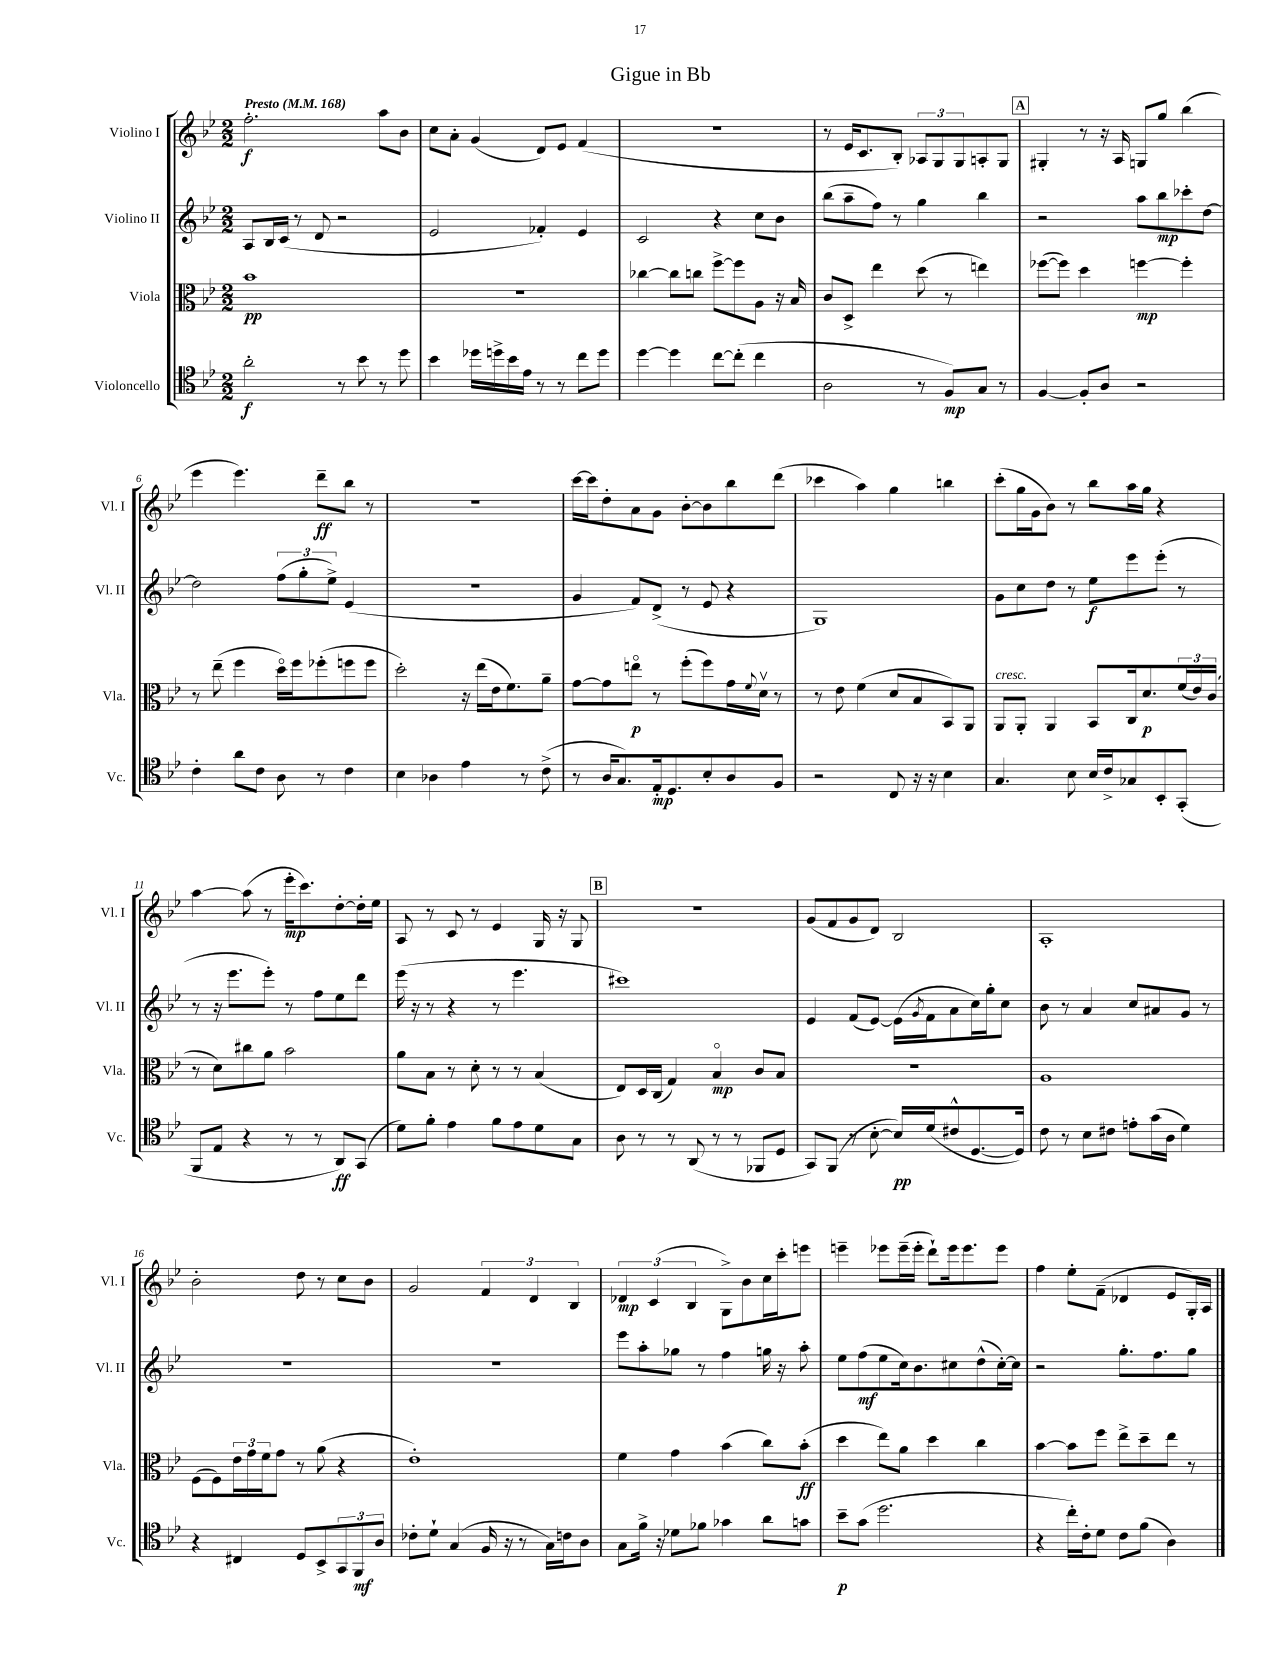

**kern	**kern	**kern	**kern
*staff4	*staff3	*staff2	*staff1
*clefC4	*clefC3	*clefG2	*clefG2
*k[b-e-]	*k[b-e-]	*k[b-e-]	*k[b-e-]
*M2/2	*M2/2	*M2/2	*M2/2
*MM168	*MM168	*MM168	*MM168
2a'	1b-	8A	2.ff'
.	.	16B-	.
.	.	(16c	.
.	.	8r	.
.	.	8d	.
8r	.	2r	.
8b-	.	.	.
8r	.	.	8aa
8dd	.	.	8b-
=	=	=	=
4b-	1r	2e-	8cc
.	.	.	8a'
16dd-	.	.	(4g
16dd^	.	.	.
16b-	.	.	.
16e-	.	.	.
8r	.	4f-')	8d)
8r	.	.	8e-
8cc	.	4e-	(4f
8dd	.	.	.
=	=	=	=
[4dd	[4cc-	2c	1r
4dd]	8cc-]	.	.
.	8cc	.	.
[8cc	[8ff^	4r	.
(8cc']	8ff]	.	.
4cc	8A	8cc	.
.	16r	8b-	.
.	16B-	.	.
=	=	=	=
2A	8c	(8bb-	8r
.	8D^	8aa~	16e-
.	.	.	8.c
.	4ee-	8ff)	.
.	.	8r	8B-')
8r	(8dd	4gg	12A-
.	.	.	12G
8F)	8r	.	.
.	.	.	12G
8G	4ee)	4bb-	8A'
8r	.	.	8G
=	=	=	=
[4F	([8ff-	2r	4G#'
.	8ff-])	.	.
8F']	4dd	.	8r
8A	.	.	16r
.	.	.	16A
2r	[4ff	8aa	8G
.	.	8bb-	8gg
.	4ff']	8ccc-'	(4bb-
.	.	[8dd	.
=	=	=	=
4c'	8r	2dd]	4eee-
.	(8ee-~	.	.
8a	4ff	.	4.eee-)
8c	.	.	.
8A	16ddo)	(12ff	.
.	16ff	.	.
.	.	12gg'	.
8r	(8ff-'	.	8ddd~
.	.	12ee-^)	.
4c	8ff	(4e-	8bb-
.	8ff	.	8r
=	=	=	=
4B-	2dd')	1r	1r
4A-	.	.	.
4e-	16r	.	.
.	(16ee-	.	.
.	16e-	.	.
.	8.f)	.	.
8r	.	.	.
(8c^	8a~	.	.
=	=	=	=
8r	[8g	4g	[16ccc
.	.	.	16ccc]
16A	8g]	.	8dd'
8.G)	.	.	.
.	8eeo	8f)	8a
16E-'	8r	(8d^	8g
8.D	.	.	.
.	(8ff'	8r	[8b-'
8B-'	8ff)	8e-	8b-]
8A	16g	4r	8bb-
.	8qqf	.	.
.	16dv	.	.
8F	8r	.	(8ddd
=	=	=	=
2r	8r	1G)	4ccc-
.	8e-	.	.
.	(4f	.	4aa)
8C	8d	.	4gg
16r	8B-	.	.
16r	.	.	.
4B-	8BB-)	.	4bb
.	8AA	.	.
=	=	=	=
4.G	8AA	8g	(8ccc'
.	8AA'	8cc	16gg
.	.	.	16g
.	4AA	8dd	8b-)
8B-	.	8r	8r
16B-	8BB-	8ee-	8bb-
16c^	.	.	.
8G-	16C	8eee-	16aa
.	8.d	.	16gg
8BB-'	.	(8eee-'	4r
(8GG'	(24f	8r	.
.	24e-)	.	.
.	(24c	.	.
=	=	=	=
8FF	8r	8r	[4aa
8E-	8d)	16r	.
.	.	8.eee-	.
4r	8cc#	.	(8aa]
.	8a	8eee-')	8r
8r	2b-	8r	16eee-'
.	.	.	8.ccc)
8r	.	8ff	.
8AA)	.	8ee-	[8dd'
(8GG	.	8ddd	16dd']
.	.	.	16ee-
=	=	=	=
8d)	8a	(16eee-	8A
.	.	16r	.
8f'	8B-	8r	8r
4e-	8r	4r	8c
.	8d'	.	8r
8f	8r	8r	4e-
8e-	8r	4.eee-	.
8d	(4B-	.	16G
.	.	.	16r
8G	.	.	8G
=	=	=	=
8A	8E-)	1ccc#)	1r
8r	16D	.	.
.	(16C	.	.
8r	4G)	.	.
(8AA	.	.	.
8r	4B-o	.	.
8r	.	.	.
8FF-	8c	.	.
8D	8B-	.	.
=	=	=	=
8GG)	1r	4e-	(8g
(8FF	.	.	8f
8r	.	(8f	8g
[8B-'	.	[8e-)	8d)
16B-])	.	(16e-]	2B-
.	.	8qg	.
(16d	.	16f	.
8c#^^	.	8a	.
[8.D	.	16cc)	.
.	.	16gg'	.
.	.	8cc	.
16D])	.	.	.
=	=	=	=
8c	1A	8b-	1A'
8r	.	8r	.
8B-	.	4a	.
8c#	.	.	.
8e'	.	8cc	.
(16g	.	8a#	.
16A	.	.	.
4d)	.	8g	.
.	.	8r	.
=	=	=	=
4r	(8F	1r	2b-'
.	8F)	.	.
4C#	24e-	.	.
.	24g	.	.
.	24f	.	.
.	8g	.	.
8D	8r	.	8dd
8BB-^	(8a	.	8r
12GG	4r	.	8cc
12FF	.	.	.
.	.	.	8b-
12A	.	.	.
=	=	=	=
8c-'	1e-')	1r	2g
8d`	.	.	.
(4G	.	.	.
16F	.	.	6f
16r	.	.	.
8r	.	.	.
.	.	.	6d
16G)	.	.	.
16c	.	.	.
.	.	.	6B-
8A	.	.	.
=	=	=	=
8G	4f	8eee-	6d-
16f^	.	8aa'	.
.	.	.	(6c
16r	.	.	.
8d-	4g	8gg-	.
.	.	.	6B-
8f-	.	8r	.
4g-	(4b-	4ff	8G^)
.	.	.	8b-
8a	8cc)	16gg	16cc
.	.	16r	16ccc'
8g	(8b-'	8aa'	8eee
=	=	=	=
8b-~	4dd	8ee-	4eee~
(8g	.	(8ff	.
2.dd	8ee-)	8ee-	8eee-
.	8a	16cc)	(16eee-~
.	.	8.b-	16eee-'
.	4dd	.	8ddd`)
.	.	8cc#	16eee-
.	.	.	8.eee-
.	4cc	(8dd^^	.
.	.	[16cc#')	8eee-
.	.	16cc#]	.
=	=	=	=
4r	[4b-	2r	4ff
16cc')	8b-]	.	8ee-'
16c'	.	.	.
8d	8ff	.	(8f~
8c	8ee-^	8.gg'	4d-
(8f	8dd~	.	.
.	.	8.ff	.
4A)	8ee-	.	8e-
.	8r	8gg	16G')
.	.	.	16A
==	==	==	==
*-	*-	*-	*-
